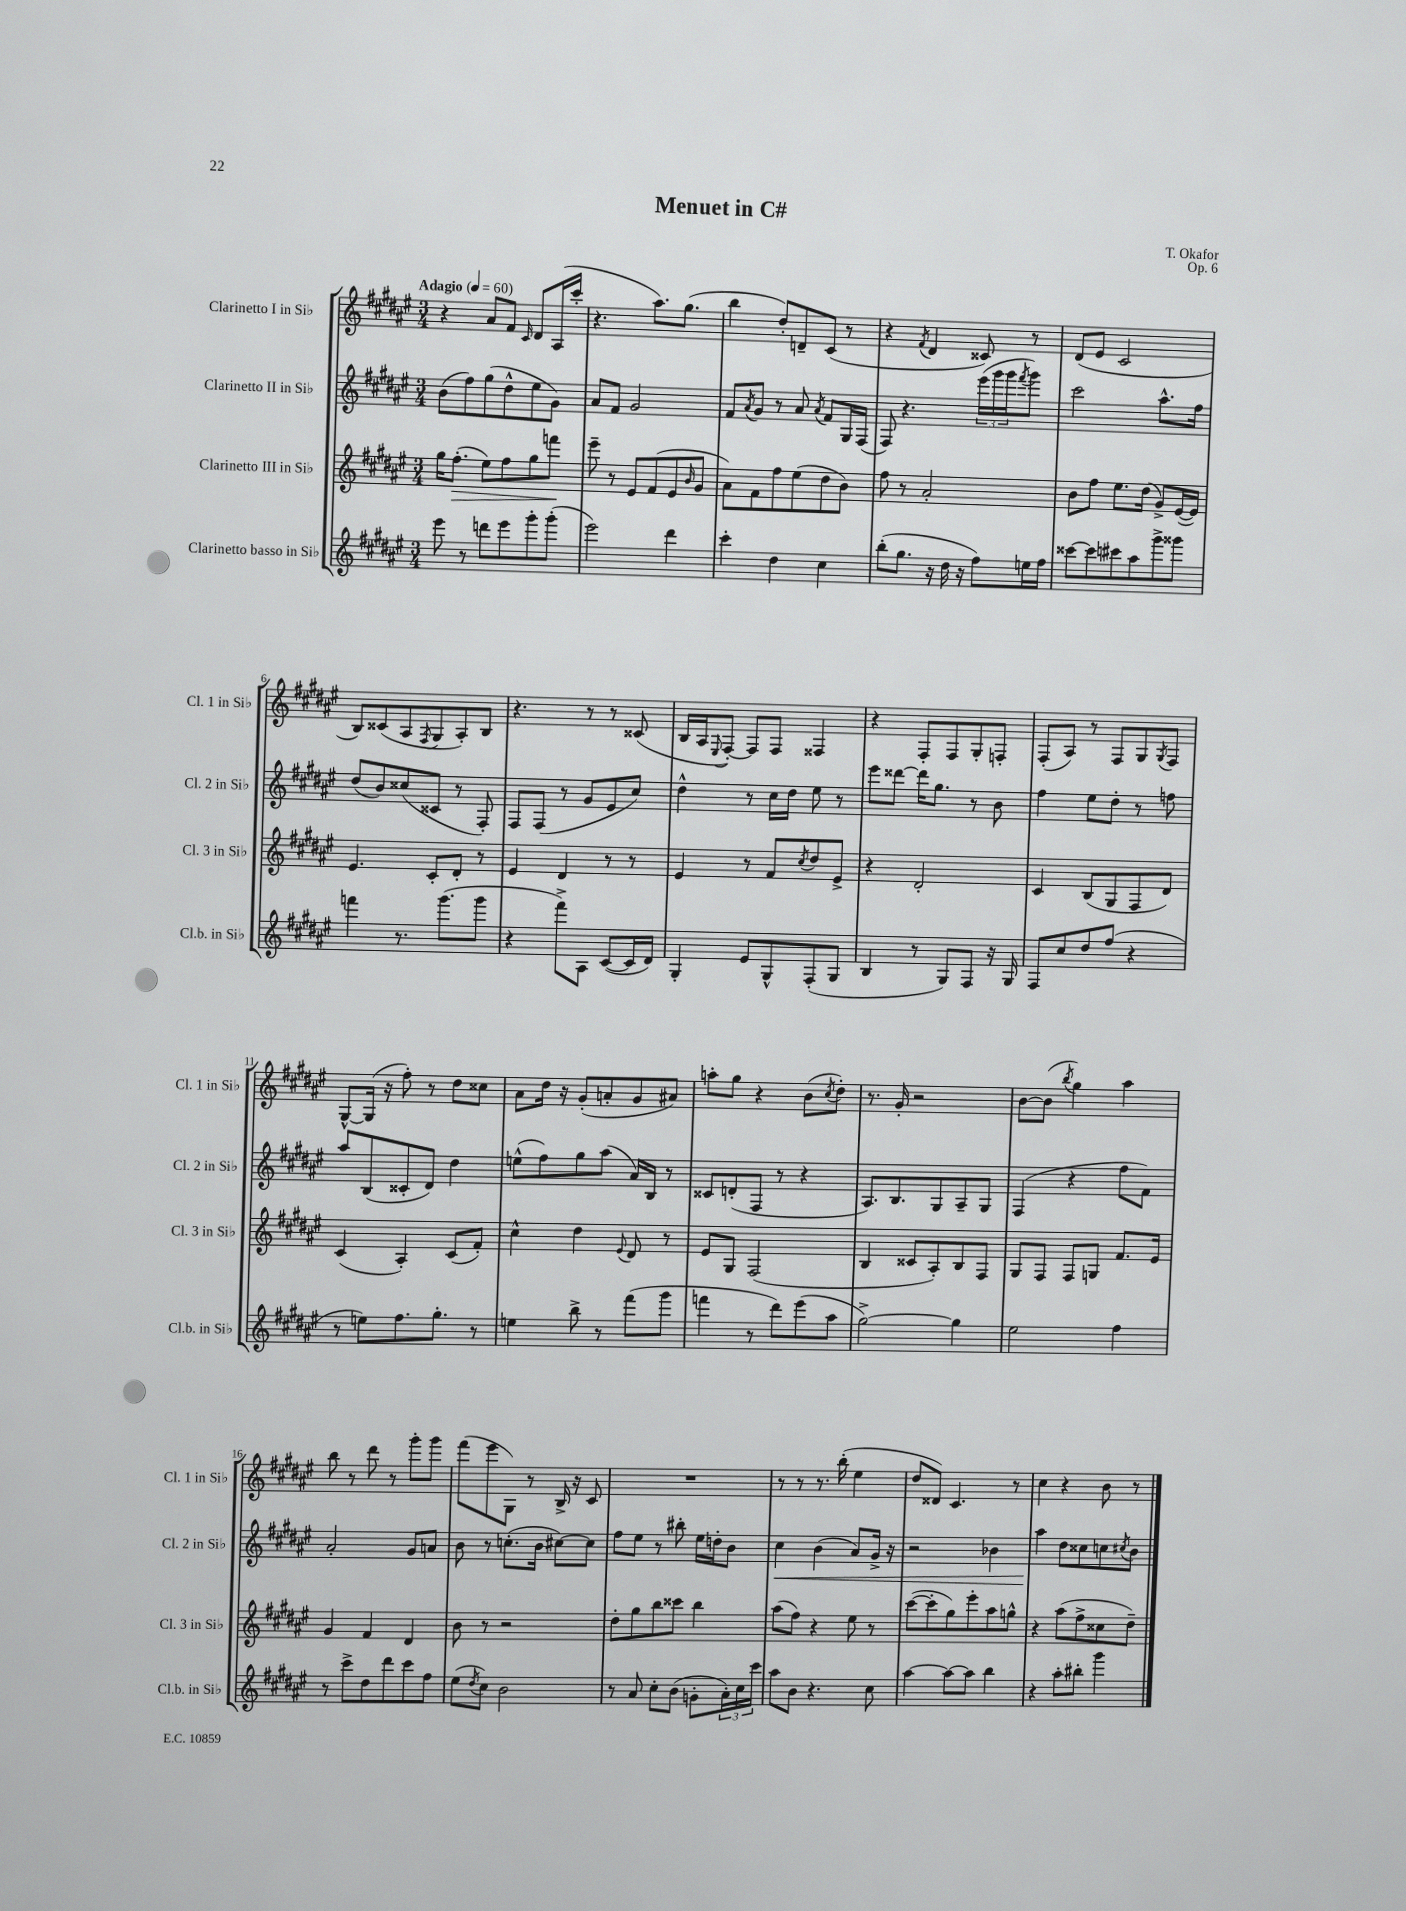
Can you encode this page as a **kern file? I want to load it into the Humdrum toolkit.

**kern	**kern	**dynam	**kern	**dynam	**kern
*part4	*part3	*part3	*part2	*part2	*part1
*staff4	*staff3	*staff3	*staff2	*staff2	*staff1
*I"Clarinetto basso in Si♭	*I"Clarinetto III in Si♭	*	*I"Clarinetto II in Si♭	*	*I"Clarinetto I in Si♭
*I'Cl.b. in Si♭	*I'Cl. 3 in Si♭	*	*I'Cl. 2 in Si♭	*	*I'Cl. 1 in Si♭
*clefG2	*clefG2	*	*clefG2	*	*clefG2
*k[f#c#g#d#a#e#]	*k[f#c#g#d#a#e#]	*	*k[f#c#g#d#a#e#]	*	*k[f#c#g#d#a#e#]
*M3/4	*M3/4	*	*M3/4	*	*M3/4
*MM60	*MM60	*	*MM60	*	*MM60
=1	=1	=1	=1	=1	=1
!	!	!	!	!	!LO:TX:a:B:t=Adagio
8eee#\	16gg#\KL	.	(8b\L	.	4r
!	!	!LO:HP:b	!	!	!
.	(8.ff#'\J	>	.	.	.
8r	.	.	8ff#\)	.	.
8dddn\L	8ee#\L)	.	(8gg#\	.	8a#/L
8eee#\	8ff#\	.	8dd#^^\	.	8f#/J
.	.	.	.	.	16qqc#/
8ggg#'\	8gg#\	.	8ee#\	.	8d#/L
(8ggg#'\J	8fffn\J	.	8g#\J)	.	(16A#/L
.	.	.	.	.	16ccc#'/JJ
.	.	]	.	.	.
=2	=2	=2	=2	=2	=2
2eee#\)	8eee#~\	.	8a#/L	.	4.r
.	8r	.	8f#/J	.	.
.	8e#/L	.	2g#/	.	.
.	(8f#/	.	.	.	8.aa#\L)
4ddd#\	8e#/	.	.	.	.
.	.	.	.	.	(8.gg#\J
.	16qqb/	.	.	.	.
.	8g#/J	.	.	.	.
=3	=3	=3	=3	=3	=3
4ccc#'\	8a#\L)	.	8f#/L	.	4bb\
.	.	.	8qa#/	.	.
.	8f#\	.	8g#/J	.	.
4dd#\	8ff#\	.	8r	.	8dd#'/L)
.	(8ee#\	.	8a#/	.	8dn~/
.	.	.	8qa#/	.	.
4cc#\	8dd#\	.	8f#/L	.	(8c#/J
.	8b\J)	.	16G#/L	.	8r
.	.	.	(16F#/JJ	.	.
=4	=4	=4	=4	=4	=4
(8bb'\L	8ff#\	.	8F#/)	.	4r
8.gg#\J	8r	.	4.r	.	.
.	.	.	.	.	8qf#/
.	2a#'/	.	.	.	4d#/
16r	.	.	.	.	.
16dd#\	.	.	.	.	.
16r	.	.	.	.	.
8ff#\L)	.	.	(24eee#\LL	.	8c##X/)
.	.	.	24ggg#\	.	.
.	.	.	24ggg#\J	.	.
.	.	.	8qfff#/	.	.
16een\L	.	.	8ggg#\J)	.	8r
16ff#\JJ	.	.	.	.	.
=5	=5	=5	=5	=5	=5
[8ccc##X\L	8b\L	.	2ccc#\	.	(8d#/L
8ccc##\]	8ff#\J	.	.	.	8e#/J
8ccc#X\	8.ee#\L	.	.	.	2c#/
8aa#\	.	.	.	.	.
.	(16dd#\Jk	.	.	.	.
8ggg#^\	8g#^/L)	.	8.aa#^^\L	.	.
8ggg##X\J	([16e#/L	.	.	.	.
.	16e#/JJ])	.	16ff#\Jk	.	.
!!LO:LB:g=z
=6	=6	=6	=6	=6	=6
4fffn\	4.e#/	.	(8dd#/L	.	8B/L)
.	.	.	8b/)	.	(8c##X/
8.r	.	.	(8cc##X/	.	8A#/
.	.	.	.	.	8qF#/
.	8c#'/L	.	8c##X/J	.	8G#/
(8.ggg#\L	.	.	.	.	.
.	8d#'/J	.	8r	.	8A#'/)
8ggg#\J	8r	.	8F#'/)	.	8B/J
=7	=7	=7	=7	=7	=7
4r	4e#/	.	8F#/L	.	4.r
.	.	.	(8F#/J	.	.
8fff#^\L)	4d#/	.	8r	.	.
8A#\J	.	.	8g#/L	.	8r
([8c#/L	8r	.	8e#/	.	8r
16c#/L]	8r	.	8cc#/J)	.	(8c##X/
16d#/JJ)	.	.	.	.	.
=8	=8	=8	=8	=8	=8
4G#'/	4e#/	.	4dd#^^\	.	16B/LL
.	.	.	.	.	16A#/J
.	.	.	.	.	8qqE#/
.	.	.	.	.	[8F#'/J)
8e#/L	8r	.	8r	.	8F#/L]
8G#^^/	8f#/L	.	16cc#\LL	.	8F#/J
.	.	.	16dd#\JJ	.	.
.	8qcc#/	.	.	.	.
(8F#'/	8dd#/	.	8ee#\	.	4F##X/
8G#/J	8e#^/J	.	8r	.	.
=9	=9	=9	=9	=9	=9
4B/	4r	.	8eee#\L	.	4r
.	.	.	[8ddd##X\J	.	.
8r	2d#'/	.	16ddd##\KL]	.	8F#'/L
.	.	.	8.gg#\J	.	.
8G#/L)	.	.	.	.	8F#/
8F#/J	.	.	8r	.	8G#'/
16r	.	.	8b\	.	8Fn'/J
16G#/	.	.	.	.	.
=10	=10	=10	=10	=10	=10
8F#/L	4c#/	.	4ff#\	.	(8F#'/L
8cc#/	.	.	.	.	8A#/J)
8dd#/	(8B/L	.	8ee#\L	.	8r
(8ff#/J	8G#/	.	8dd#'\J	.	8F#/L
4r	8F#/	.	8r	.	8G#/
.	.	.	.	.	8qG#/
.	8d#/J)	.	8ffn\	.	8F#/J
!!LO:LB:g=z
=11	=11	=11	=11	=11	=11
8r	(4c#/	.	8aa#/L	.	[8G#^^/L
8een\L)	.	.	(8B/	.	(16G#/Jk]
.	.	.	.	.	16r
8.ff#\	4A#'/)	.	8c##X'/	.	8ff#'\)
.	.	.	8d#/J)	.	8r
8.gg#'\J	.	.	.	.	.
.	(8c#/L	.	4dd#\	.	8dd#\L
8r	8f#'/J)	.	.	.	8cc##X\J
=12	=12	=12	=12	=12	=12
4een\	4cc#^^\	.	(8een^^\L	.	8a#\L
.	.	.	8ff#\)	.	16dd#\Jk
.	.	.	.	.	16r
8bb^\	4dd#\	.	8gg#\	.	(8g#'/L
8r	.	.	(8aa#\J	.	8an'/
.	8qqe#/	.	.	.	.
(8fff#\L	8d#/	.	16a#/LL)	.	8g#/
.	.	.	16B/JJ	.	.
8ggg#\J	8r	.	8r	.	8a#X/J)
=13	=13	=13	=13	=13	=13
4fffn\	8e#/L	.	8c##X/L	.	8aan'\L
.	8G#/J	.	(8dn'/	.	8gg#\J
8r	(2F#/	.	8F#/J	.	4r
8ddd#\L)	.	.	8r	.	.
(8eee#\	.	.	4r	.	(8b\L
.	.	.	.	.	8qcc#/
8aa#\J	.	.	.	.	8dd#'\J)
=14	=14	=14	=14	=14	=14
[2gg#^\)	4B/	.	8.A#/L)	.	8.r
.	.	.	8.B/	.	16g#'/
.	8c##X/L	.	.	.	2r
.	8A#'/)	.	8G#/	.	.
4gg#\]	8B/	.	8A#~/	.	.
.	8F#/J	.	8G#/J	.	.
=15	=15	=15	=15	=15	=15
2ee#\	8G#/L	.	(4F#/	.	[8b\L
.	8F#/J	.	.	.	(8b\J]
.	.	.	.	.	8qbb/
.	8F#/L	.	4r	.	4gg#\)
.	8Gn/J	.	.	.	.
4ff#\	8.f#/L	.	8ff#\L	.	4aa#\
.	.	.	8f#\J)	.	.
.	16e#/Jk	.	.	.	.
!!LO:LB:g=z
=16	=16	=16	=16	=16	=16
8r	4g#/	.	2a#'/	.	8bb\
8ccc#^\L	.	.	.	.	8r
8dd#\	4f#/	.	.	.	8ddd#\
8ddd#\	.	.	.	.	8r
8ccc#\	4d#/	.	8g#/L	.	8ggg#'\L
8ff#\J	.	.	8an/J	.	8ggg#\J
=17	=17	=17	=17	=17	=17
(8ee#\L	8b\	.	8b\	.	(8fff#\L
8qdd#/	.	.	.	.	.
8cc#\J)	8r	.	8r	.	8eee#\
2b\	2r	.	(8.ccn'\L	.	8G#\J)
.	.	.	.	.	8r
.	.	.	16b\Jk	.	.
.	.	.	[8cc#X\L)	.	16B^/
.	.	.	.	.	16r
.	.	.	8cc#\J]	.	8c#/
=18	=18	=18	=18	=18	=18
8r	8dd#'\L	.	8ff#\L	.	2.r
8a#/	8gg#\	.	8ee#\J	.	.
8cc#'\L	8bb\	.	8r	.	.
(8b\J	8ccc##X\J	.	8bb#X'\	.	.
8gn'\L	4bb\	.	16ee#\LL	.	.
.	.	.	16ddn'\J	.	.
24a#'\L)	.	.	8b\J	.	.
24cc#\	.	.	.	.	.
24ccc#\JJ	.	.	.	.	.
=19	=19	=19	=19	=19	=19
!	!	!	!	!LO:HP:b	!
8aa#\L	(8aa#\L	.	4cc#\	<	8r
8b\J	8ff#\J)	.	.	.	8r
4.r	4r	.	(4b\	.	8.r
.	.	.	.	.	(16bb'\
.	8ee#\	.	8a#/L)	.	4ee#\
8cc#\	8r	.	16g#^/Jk	.	.
.	.	.	16r	.	.
=20	=20	=20	=20	=20	=20
[4aa#\	([8ccc#\L	.	2r	.	8dd#/L
.	8ccc#'\]	.	.	.	8d##X/J)
8aa#\L_	8gg#\)	.	.	.	4.c#/
8aa#\J]	8eee#'\	.	.	.	.
4bb\	8aa#\	.	4b-X\	.	.
.	8ggn^^\J	.	.	.	8r
=21	=21	=21	=21	=21	=21
4r	4r	.	4aa#\	.	4cc#\
8aa#'\L	(8aa#\L	.	8dd#\L	[	4r
8bb#X'\J	8ff#^\	.	8cc##X\	.	.
4ggg#\	8cc##X\	.	8ccn\	.	8b\
.	.	.	8qcc#X/	.	.
.	8dd#~\J)	.	8b\J	.	8r
==	==	==	==	==	==
*-	*-	*-	*-	*-	*-
